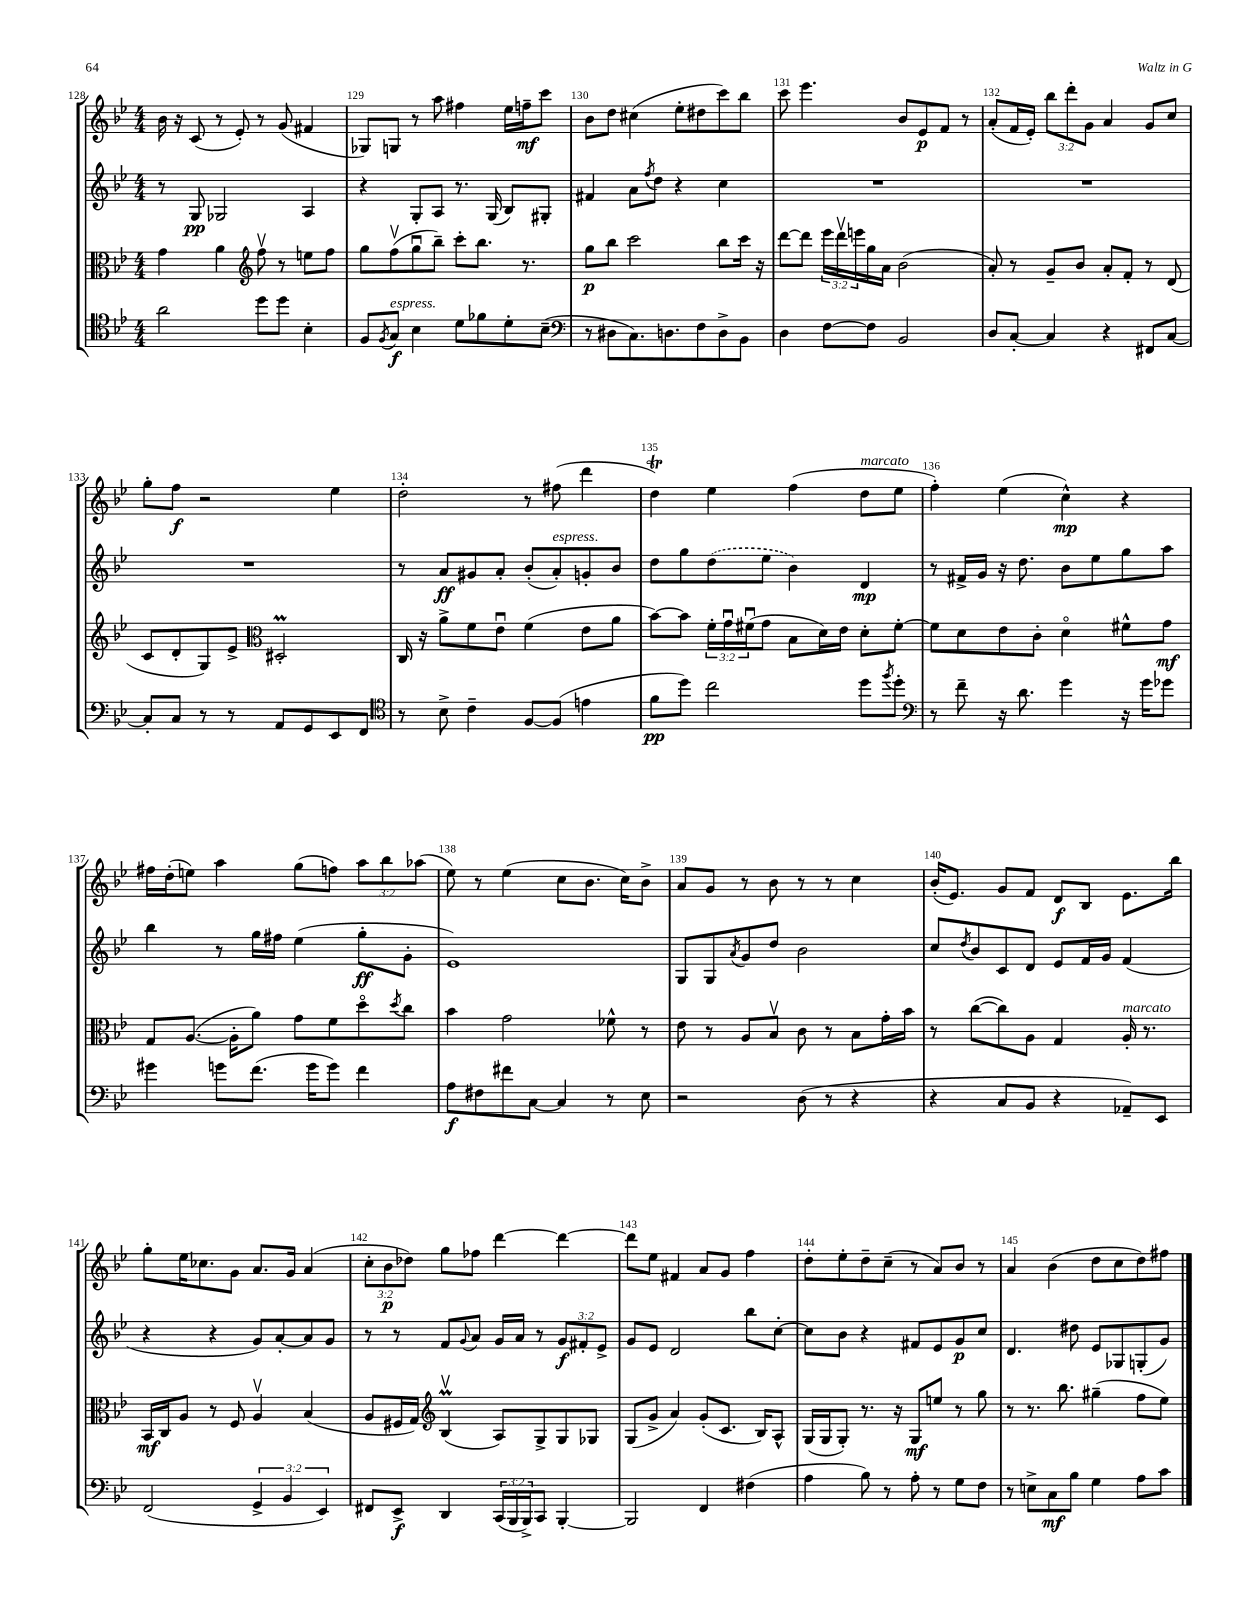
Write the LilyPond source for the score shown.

<<
\new StaffGroup <<
\new Staff = "s0" {
    \clef treble \key bes \major \numericTimeSignature \time 4/4 \override Staff.TupletNumber.text = #tuplet-number::calc-fraction-text
    bes'16 r16 c'8( r8 ees'8-.) r8 g'8( fis'4 |
    ges8) g8 r8 a''8 fis''4 ees''16 f''16--\mf c'''8 |
    bes'8 d''8 cis''4( ees''8-. dis''8 c'''8) bes''8 |
    c'''8 ees'''4. bes'8 ees'8\p f'8 r8 |
    a'8-.( f'16 ees'16-.) \tuplet 3/2 { bes''8 d'''8-. g'8 } a'4 g'8 c''8 |
    g''8-. f''8\f r2 ees''4 |
    d''2-. r8 fis''8( d'''4 |
    d''4\trill) ees''4 f''4( d''8^\markup { \italic "marcato" } ees''8 |
    f''4-.) ees''4( c''4-^\mp) r4 |
    fis''16 d''16-.( e''8) a''4 g''8( f''8) \tuplet 3/2 { a''8 bes''8 aes''8( } |
    ees''8) r8 ees''4( c''8 bes'8. c''16) bes'8-> |
    a'8 g'8 r8 bes'8 r8 r8 c''4 |
    bes'16-.( ees'8.) g'8 f'8 d'8\f bes8 ees'8. bes''16 |
    g''8-. ees''16 ces''8. g'8 a'8. g'16 a'4( |
    \tuplet 3/2 { c''8-. bes'8\p des''8) } g''8 fes''8 d'''4~ d'''4~ |
    d'''8 ees''8 fis'4 a'8 g'8 f''4 |
    d''8-. ees''8-. d''8-- c''8--( r8 a'8) bes'8 r8 |
    a'4 bes'4( d''8 c''8 d''8) fis''8 \bar "|." |
}
\new Staff = "s1" {
    \clef treble \key bes \major \numericTimeSignature \time 4/4 \override Staff.TupletNumber.text = #tuplet-number::calc-fraction-text
    r8 g8\pp ges2 a4 |
    r4 g8-. a8 r8. g16( bes8) gis8-. |
    fis'4 a'8 \acciaccatura { f''8 } d''8 r4 c''4 |
    R1 |
    R1 |
    R1 |
    r8 a'8\ff gis'8 a'8-. bes'8-.( a'8-.^\markup { \italic "espress." }) g'8-. bes'8 |
    d''8 g''8 \once \slurDashed d''8( ees''8 bes'4) d'4\mp |
    r8 fis'16-> g'16 r16 d''8. bes'8 ees''8 g''8 a''8 |
    bes''4 r8 g''16 fis''16 ees''4( g''8-.\ff g'8-. |
    ees'1) |
    g8 g8 \acciaccatura { a'8 } g'8 d''8 bes'2 |
    c''8 \acciaccatura { d''8 } bes'8 c'8 d'8 ees'8 f'16 g'16 f'4( |
    r4 r4 g'8) a'8~-. a'8 g'8 |
    r8 r8 f'8 \appoggiatura { g'8 } a'8 g'16 a'16 r8 \tuplet 3/2 { g'8\f fis'8-. ees'8-> } |
    g'8 ees'8 d'2 bes''8 c''8~-. |
    c''8 bes'8 r4 fis'8 ees'8 g'8\p c''8 |
    d'4. dis''8 ees'8 ges8 g8-.( g'8) \bar "|." |
}
\new Staff = "s2" {
    \clef alto \key bes \major \numericTimeSignature \time 4/4 \override Staff.TupletNumber.text = #tuplet-number::calc-fraction-text
    g'4 a'4 \clef treble f''8\upbow r8 e''8 f''8 |
    g''8 f''8\upbow( g''8\downbow bes''8--) c'''8-. bes''8. r8. |
    g''8\p bes''8 c'''2 bes''8 c'''16 r16 |
    d'''8~ d'''8 \tuplet 3/2 { ees'''16 d'''16\upbow e'''16 } g''16 a'16 bes'2( |
    a'8-.) r8 g'8-- bes'8 a'8-. f'8-. r8 d'8( |
    c'8 d'8-. g8) ees'8-> \clef alto dis2-.\prall |
    c16 r16 a'8-> f'8 ees'8\downbow f'4( ees'8 a'8 |
    bes'8~) bes'8 \tuplet 3/2 { f'16-. g'16\downbow fis'16\downbow( } g'8 bes8 d'16) ees'16 d'8-. fis'8~-. |
    fis'8 d'8 ees'8 c'8-. d'4\flageolet fis'8-^ g'8\mf |
    g8 a8.~( a16-. a'8) g'8 f'8 d''8\flageolet \acciaccatura { d''8 } c''8 |
    bes'4 g'2 fes'8-^ r8 |
    ees'8 r8 a8 bes8\upbow c'8 r8 bes8 g'16-. bes'16 |
    r8 c''8~( c''8) a8 g4 a16-.^\markup { \italic "marcato" } r8. |
    bes,16\mf c16 a8 r8 f8 a4\upbow bes4( |
    a8 fis16 g16) \clef treble bes4\upbow\prall( a8) g8-> g8 ges8 |
    g8( g'8-> a'4) g'8-.( c'8. bes16) a8-^ |
    g16( g16 g8-.) r8. r16 g8\mf e''8 r8 g''8 |
    r8 r8. bes''8. gis''4--( f''8 ees''8) \bar "|." |
}
\new Staff = "s3" {
    \clef tenor \key bes \major \numericTimeSignature \time 4/4 \override Staff.TupletNumber.text = #tuplet-number::calc-fraction-text
    a'2 d''8 d''8 bes4-. |
    f8 \acciaccatura { f8 } g8\f^\markup { \italic "espress." } bes4 d'8 fes'8 d'8-. bes8--( |
    \clef bass r8 dis8 c8.) d8. f8 d8-> bes,8 |
    d4 f8~ f8 bes,2 |
    d8 c8~-. c4 r4 fis,8 c8~ |
    c8-. c8 r8 r8 a,8 g,8 ees,8 f,8 |
    \clef tenor r8 bes8-> c'4-- f8~ f8( e'4 |
    f'8\pp d''8) c''2 d''8 \acciaccatura { f''8 } d''8-. |
    \clef bass r8 f'8-- r16 d'8. g'4 r16 g'16 ges'8 |
    gis'4 g'8 f'8.( g'16 g'8) f'4 |
    a8\f fis8 fis'8 c8~ c4 r8 ees8 |
    r2 d8( r8 r4 |
    r4 c8 bes,8 r4 aes,8--) ees,8 |
    f,2( \tuplet 3/2 { g,4-> bes,4 ees,4) } |
    fis,8 ees,8->\f d,4 \tuplet 3/2 { c,16( bes,,16 bes,,16->) } c,8 bes,,4~-. |
    bes,,2 f,4 fis4( |
    a4 bes8) r8 a8-. r8 g8 f8 |
    r8 e8-> c8\mf bes8 g4 a8 c'8 \bar "|." |
}
>>
>>
\layout { \context { \Score currentBarNumber = #128 \override BarNumber.break-visibility = ##(#f #t #t) barNumberVisibility = #all-bar-numbers-visible } }
